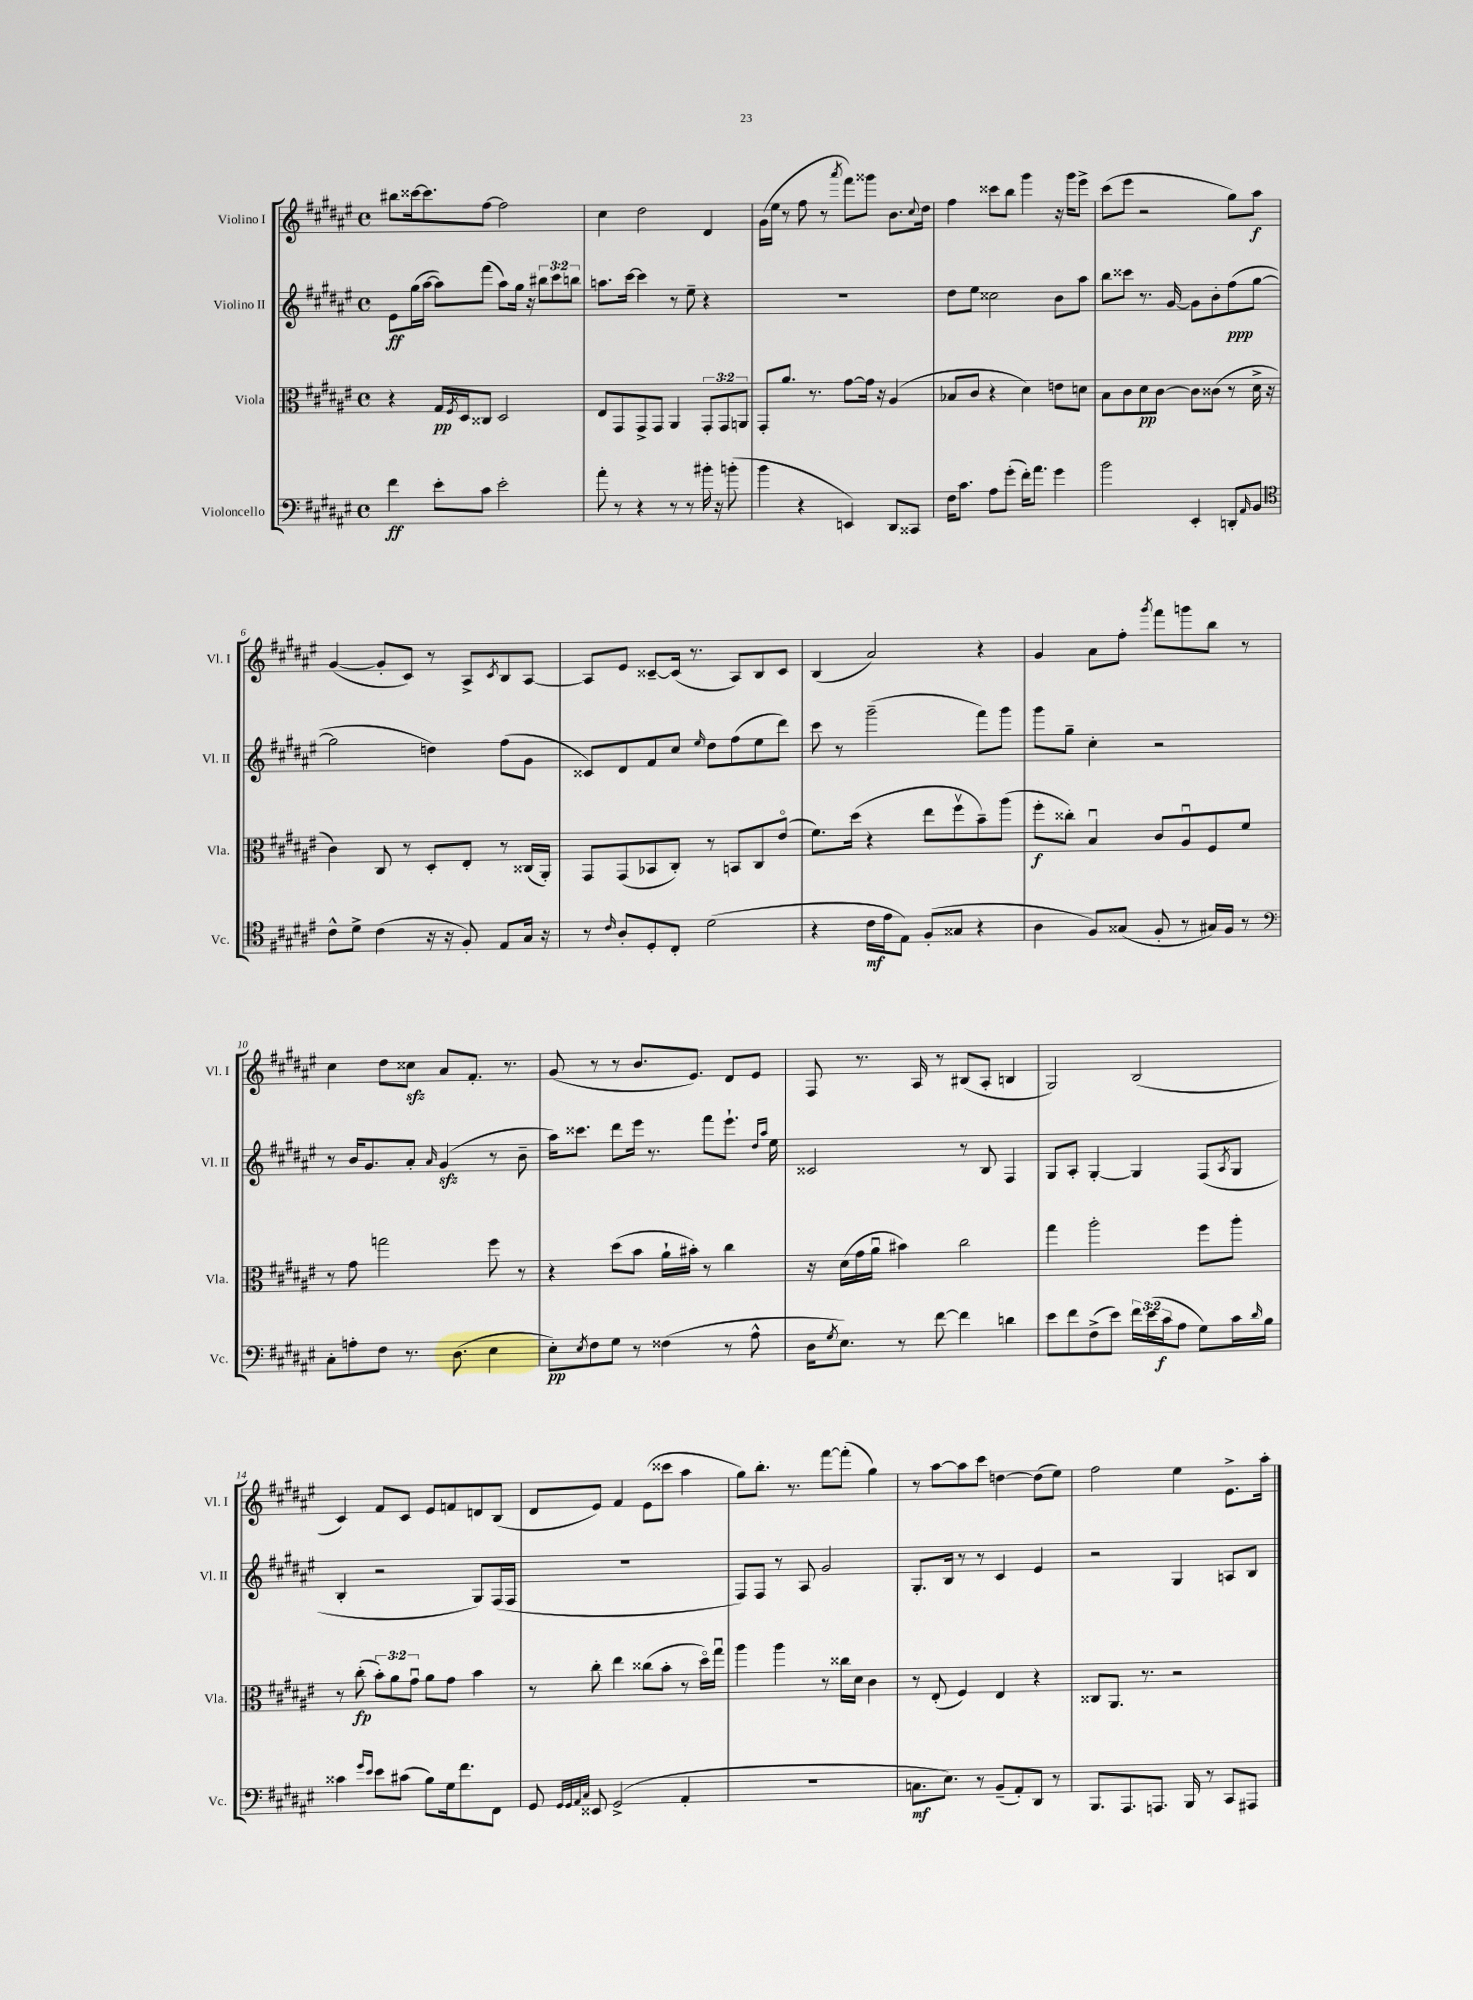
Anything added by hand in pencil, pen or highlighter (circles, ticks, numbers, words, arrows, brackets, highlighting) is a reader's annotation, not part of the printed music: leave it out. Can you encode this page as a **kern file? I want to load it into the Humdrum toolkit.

**kern	**dynam	**kern	**dynam	**kern	**dynam	**kern	**dynam
*part4	*part4	*part3	*part3	*part2	*part2	*part1	*part1
*staff4	*staff4	*staff3	*staff3	*staff2	*staff2	*staff1	*staff1
*I"Violoncello	*	*I"Viola	*	*I"Violino II	*	*I"Violino I	*
*I'Vc.	*	*I'Vla.	*	*I'Vl. II	*	*I'Vl. I	*
*clefF4	*	*clefC3	*	*clefG2	*	*clefG2	*
*k[f#c#g#d#a#e#]	*	*k[f#c#g#d#a#e#]	*	*k[f#c#g#d#a#e#]	*	*k[f#c#g#d#a#e#]	*
*M4/4	*	*M4/4	*	*M4/4	*	*M4/4	*
*met(c)	*	*met(c)	*	*met(c)	*	*met(c)	*
=1	=1	=1	=1	=1	=1	=1	=1
4f#\	ff	4r	.	8e#\L	ff	8bb#X\L	.
.	.	.	.	(16gg#\L	.	[16ccc##X\k	.
.	.	.	.	[16aa#\JJ	.	8.ccc##\]	.
8e#'\L	.	16G#/LL	pp	8aa#\L])	.	.	.
.	.	8qF#/	.	.	.	.	.
.	.	16D#/J	.	.	.	.	.
8c#\J	.	8C##X/J	.	(8fff#\J	.	[8ff#\J	.
2e#'\	.	2D#/	.	8aa#\L)	.	2ff#\]	.
.	.	.	.	16gg#\Jk	.	.	.
.	.	.	.	16r	.	.	.
.	.	.	.	12bb#X\L	.	.	.
.	.	.	.	12ccc#\	.	.	.
.	.	.	.	12bbn\J	.	.	.
=2	=2	=2	=2	=2	=2	=2	=2
8a#'\	.	8E#/L	.	8.aan\L	.	4cc#\	.
8r	.	8GG#/	.	.	.	.	.
.	.	.	.	[16ccc#\Jk	.	.	.
4r	.	8GG#^/	.	4ccc#\]	.	2dd#\	.
.	.	8GG#/J	.	.	.	.	.
8r	.	4AA#/	.	8r	.	.	.
8r	.	.	.	8ee#~\	.	.	.
16b#X'\	.	12GG#'/L	.	4r	.	4d#/	.
16r	.	.	.	.	.	.	.
.	.	12GG#/	.	.	.	.	.
(8bn'\	.	.	.	.	.	.	.
.	.	12AAn/J	.	.	.	.	.
=3	=3	=3	=3	=3	=3	=3	=3
4b\	.	8GG#'/L	.	1r	.	(16g#\LL	.
.	.	.	.	.	.	16ee#\JJ	.
.	.	8.a#/J	.	.	.	8r	.
4r	.	.	.	.	.	8ff#\	.
.	.	8.r	.	.	.	.	.
.	.	.	.	.	.	8r	.
.	.	.	.	.	.	8qaaa#/	.
4EEn/)	.	[8g#\L	.	.	.	8fff#\L)	.
.	.	16g#\Jk]	.	.	.	8ggg##X\J	.
.	.	16r	.	.	.	.	.
8DD#/L	.	(4A#/	.	.	.	8.b\L	.
8CC##X/J	.	.	.	.	.	.	.
.	.	.	.	.	.	8qqcc#/	.
.	.	.	.	.	.	16dd#\Jk	.
=4	=4	=4	=4	=4	=4	=4	=4
16F#\KL	.	8B-X/L	.	8dd#\L	.	4ff#\	.
8.c#\J	.	.	.	.	.	.	.
.	.	8c#/J	.	8ee#\J	.	.	.
8A#\L	.	4r	.	2cc##X\	.	8ccc##X\L	.
(8g#'\J	.	.	.	.	.	8bb\J	.
16f#'\KL)	.	4d#\)	.	.	.	4ggg#\	.
8.a#\J	.	.	.	.	.	.	.
4g#\	.	8en\L	.	8b\L	.	16r	.
.	.	.	.	.	.	16ggg#\KL	.
.	.	8dn\J	.	8aa#\J	.	8eee#^\J	.
=5	=5	=5	=5	=5	=5	=5	=5
2b\	.	8B\L	.	8bb\L	.	(8ccc#\L	.
.	.	8c#\	.	8ccc##X\J	.	8eee#\J	.
.	.	8d#\	pp	8.r	.	2r	.
.	.	[8c#\J	.	.	.	.	.
.	.	.	.	[16g#/	.	.	.
4EE#'/	.	8c#\L]	.	8g#\L]	.	.	.
.	.	(8c##X\J	.	8b'\	.	.	.
8DDn'/L	.	8r	.	(8ff#\	ppp	8gg#\L)	.
16qqAA#/	.	.	.	.	.	.	.
8BB/J	.	16d#^\	.	[8gg#\J	.	8aa#\J	f
.	.	16r	.	.	.	.	.
!!LO:LB:g=z
=6	=6	=6	=6	=6	=6	=6	=6
*clefC4	*	*	*	*	*	*	*
8c#^^\L	.	4c#\)	.	2gg#\]	.	([4g#/	.
8d#^\J	.	.	.	.	.	.	.
(4c#\	.	8C#/	.	.	.	8g#'/L]	.
.	.	8r	.	.	.	8c#/J)	.
16r	.	8D#'/L	.	4ddn\)	.	8r	.
16r	.	.	.	.	.	.	.
8F#'/)	.	8E#'/J	.	.	.	8A#^/L	.
.	.	.	.	.	.	8qc#/	.
8E#/L	.	8r	.	(8ff#\L	.	8B/	.
16G#/Jk	.	(16C##X/LL	.	8g#\J	.	[8A#/J	.
16r	.	16AA#'/JJ)	.	.	.	.	.
=7	=7	=7	=7	=7	=7	=7	=7
8r	.	8GG#/L	.	8c##X/L)	.	8A#/L]	.
16qqc#/	.	.	.	.	.	.	.
8A#'/L	.	(8GG#/	.	8d#/	.	8e#/J	.
8D#'/	.	8BB-X/	.	8f#/	.	[8c##X~/L	.
8C#'/J	.	8C#'/J)	.	8cc#/J	.	(16c##/Jk]	.
.	.	.	.	.	.	8.r	.
.	.	.	.	16qqee#/	.	.	.
(2d#\	.	8r	.	8dd#\L	.	.	.
.	.	8BBn/L	.	(8ff#\	.	8A#/L)	.
.	.	8C#/	.	8ee#\	.	8B/	.
.	.	(8e#/J	.	8ddd#\J)	.	8c##/J	.
=8	=8	=8	=8	=8	=8	=8	=8
4r	.	8.f#\L)	.	8ccc#\	.	(4B/	.
.	.	.	.	8r	.	.	.
.	.	(16dd#\Jk	.	.	.	.	.
16c#\LL	mf	4r	.	(2ggg#~\	.	2a#/)	.
16e#\J	.	.	.	.	.	.	.
8E#\J)	.	.	.	.	.	.	.
(8F#'/L	.	8ee#\L	.	.	.	.	.
8G##X/J	.	8ff#v\	.	.	.	.	.
4r	.	8b~\)	.	8fff#\L)	.	4r	.
.	.	(8aa#\J	.	8ggg#\J	.	.	.
=9	=9	=9	=9	=9	=9	=9	=9
4A#\	.	8ff#'\L	f	8ggg#\L	.	4g#/	.
.	.	8cc##X'\J)	.	8gg#~\J	.	.	.
8F#/L)	.	4Bu/	.	4cc#'\	.	8a#\L	.
(8G##X/J	.	.	.	.	.	8ff#'\J	.
.	.	.	.	.	.	8qggg#/	.
8F#'/	.	8c#/L	.	2r	.	8fff#\L	.
8r	.	8A#u/	.	.	.	8gggn\	.
16G#X/LL)	.	8F#/	.	.	.	8bb\J	.
16F#/JJ	.	.	.	.	.	.	.
8r	.	8f#/J	.	.	.	8r	.
!!LO:LB:g=z
=10	=10	=10	=10	=10	=10	=10	=10
*clefF4	*	*	*	*	*	*	*
8C#'\L	.	8r	.	8r	.	4cc#\	.
8An'\	.	8g#\	.	16b/KL	.	.	.
.	.	.	.	8.g#/	.	.	.
8F#\J	.	2ggn\	.	.	.	8dd#\L	.
8.r	.	.	.	8a#'/J	.	8cc##Xzz\J	.
.	.	.	.	16qqa#/	.	.	.
.	.	.	.	(4g#zz/	.	8a#/L	.
(8.D#\	.	.	.	.	.	.	.
.	.	.	.	.	.	8.f#'/J	.
4E#\	.	8ff#\	.	8r	.	.	.
.	.	.	.	.	.	8.r	.
.	.	8r	.	8b~\	.	.	.
=11	=11	=11	=11	=11	=11	=11	=11
8E#'\L)	pp	4r	.	16aa#\KL)	.	(8g#/	.
.	.	.	.	8.ccc##X\J	.	.	.
8qE#/	.	.	.	.	.	.	.
8F#\	.	.	.	.	.	8r	.
8G#\J	.	(8dd#\L	.	8ddd#\L	.	8r	.
8r	.	8b\J	.	16eee#\Jk	.	8.b/L	.
.	.	.	.	8.r	.	.	.
(4F##X\	.	16a#`\LL	.	.	.	.	.
.	.	16b#X'\JJ)	.	.	.	8.e#/J)	.
.	.	8r	.	8fff#\L	.	.	.
8r	.	4cc#\	.	8.eee#`\J	.	8d#/L	.
8A#^^\	.	.	.	.	.	8e#/J	.
.	.	.	.	16qqdd#/LL	.	.	.
.	.	.	.	16qqaa#/JJ	.	.	.
.	.	.	.	16ee#\	.	.	.
=12	=12	=12	=12	=12	=12	=12	=12
16D#\KL	.	16r	.	2c##X/	.	8F#/	.
8qG#/	.	.	.	.	.	.	.
8.E#\J)	.	(16d#\LL	.	.	.	.	.
.	.	16g#\	.	.	.	8.r	.
.	.	16a#u\JJ	.	.	.	.	.
8r	.	4b#X\)	.	.	.	.	.
.	.	.	.	.	.	16A#/	.
[8f#\	.	.	.	.	.	8r	.
4f#\]	.	2cc#\	.	8r	.	(8B#X/L	.
.	.	.	.	8B/	.	8A#'/J	.
4dn\	.	.	.	4F#/	.	4Bn/	.
=13	=13	=13	=13	=13	=13	=13	=13
8e#\L	.	4gg#\	.	8G#/L	.	2G#/)	.
8f#\	.	.	.	8A#'/J	.	.	.
(8F#^\	.	2aa#'\	.	[4G#'/	.	.	.
8e#\J)	.	.	.	.	.	.	.
24f#\LL	.	.	.	4G#/]	.	(2B/	.
(24e#\	.	.	.	.	.	.	.
24c#\J	f	.	.	.	.	.	.
8A#\J	.	.	.	.	.	.	.
8G#\L)	.	8ff#\L	.	(8F#/L	.	.	.
.	.	.	.	8qA#/	.	.	.
16c#\L	.	8aa#'\J	.	8G#/J	.	.	.
16qqd#/	.	.	.	.	.	.	.
16B\JJ	.	.	.	.	.	.	.
!!LO:LB:g=z
=14	=14	=14	=14	=14	=14	=14	=14
4c##X\	.	8r	.	4B'/	.	4c#/)	.
.	.	(8cc#'\	fp	.	.	.	.
16qqg#/LL	.	.	.	.	.	.	.
16qqe#/JJ	.	.	.	.	.	.	.
8e#\L	.	12b'\L)	.	2r	.	8f#/L	.
.	.	12a#\	.	.	.	.	.
(8c#X\J	.	.	.	.	.	8c#/J	.
.	.	12g#u\J	.	.	.	.	.
8B\L)	.	8a#\L	.	.	.	8e#/L	.
16G#\k	.	8g#\J	.	.	.	8fn/	.
8.f#\	.	.	.	.	.	.	.
.	.	4b\	.	8G#/L)	.	8dn/	.
8FF#\J	.	.	.	(16F#/L	.	(8B/J	.
.	.	.	.	16F#/JJ	.	.	.
=15	=15	=15	=15	=15	=15	=15	=15
8GG#/	.	8r	.	1r	.	8d#/L	.
32qqGG#/LLL	.	.	.	.	.	.	.
32qqGG#/	.	.	.	.	.	.	.
32qqAA#/	.	.	.	.	.	.	.
32qqC#/JJJ	.	.	.	.	.	.	.
8EE##X/	.	8cc#'\	.	.	.	8e#/J)	.
(2GG#^/	.	4ee#\	.	.	.	4f#/	.
.	.	(8cc##X\L	.	.	.	(8e#\L	.
.	.	8b'\J	.	.	.	8ccc##X\J	.
4AA#'/	.	8r	.	.	.	4aa#\	.
.	.	16dd#\LL)	.	.	.	.	.
.	.	16gg#u\JJ	.	.	.	.	.
=16	=16	=16	=16	=16	=16	=16	=16
1r	.	4aa#\	.	8F#/L)	.	8gg#\L)	.
.	.	.	.	8F#/J	.	8.bb'\J	.
.	.	4aa#\	.	8r	.	.	.
.	.	.	.	.	.	8.r	.
.	.	.	.	8A#/	.	.	.
.	.	8r	.	2g#/	.	[8fff#\L	.
.	.	16cc##X\LL	.	.	.	(8fff#'\J]	.
.	.	16d#\JJ	.	.	.	.	.
.	.	4c#\	.	.	.	4gg#\)	.
=17	=17	=17	=17	=17	=17	=17	=17
8.Cn\L	mf	8r	.	8.G#'/L	.	8r	.
.	.	(8E#'/	.	.	.	[8aa#\L	.
8.E#\J)	.	.	.	16B/Jk	.	.	.
.	.	4F#/)	.	8r	.	8aa#\]	.
8r	.	.	.	8r	.	8ccc#\J	.
(8BB~/L	.	4E#/	.	4c#/	.	[4ddn\	.
8AA#'/)	.	.	.	.	.	.	.
8DD#/J	.	4r	.	4e#/	.	(8dd\L]	.
8r	.	.	.	.	.	8ee#\J)	.
=18	=18	=18	=18	=18	=18	=18	=18
8.BBB/L	.	8C##X/L	.	2r	.	2ff#\	.
.	.	8.AA#/J	.	.	.	.	.
8.AAA#/	.	.	.	.	.	.	.
.	.	8.r	.	.	.	.	.
8.AAAn/J	.	.	.	.	.	.	.
.	.	2r	.	4G#/	.	4ee#\	.
16BBB/	.	.	.	.	.	.	.
8r	.	.	.	.	.	.	.
8CC#/L	.	.	.	8An/L	.	8.e#^\L	.
8AAA#X/J	.	.	.	8B/J	.	.	.
.	.	.	.	.	.	16aa#'\Jk	.
==	==	==	==	==	==	==	==
*-	*-	*-	*-	*-	*-	*-	*-
